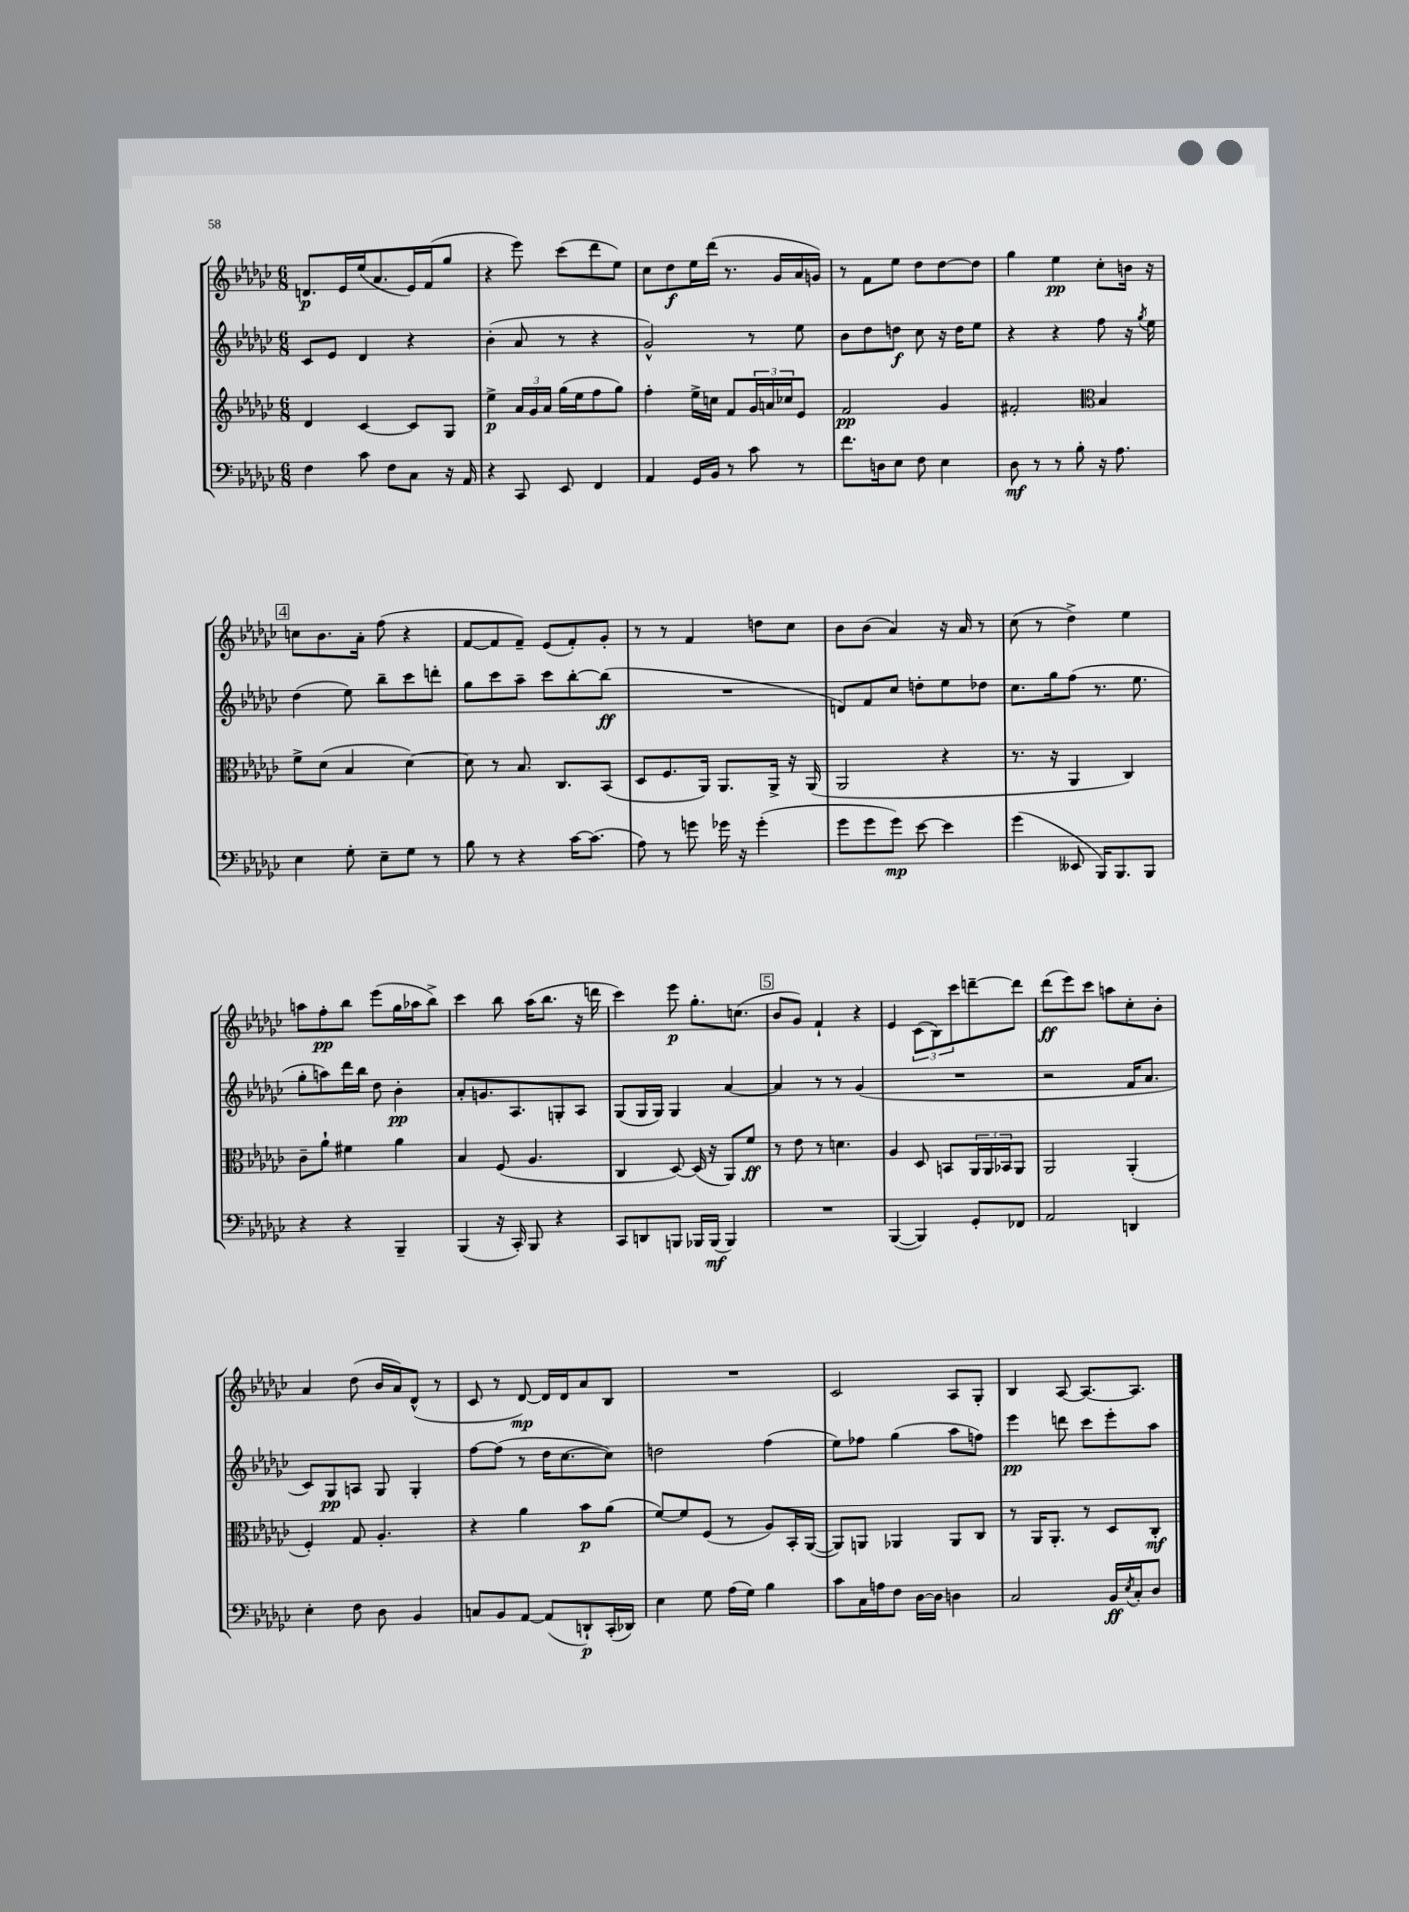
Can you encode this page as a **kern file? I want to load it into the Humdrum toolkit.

**kern	**kern	**kern	**kern
*staff4	*staff3	*staff2	*staff1
*clefF4	*clefG2	*clefG2	*clefG2
*k[b-e-a-d-g-c-]	*k[b-e-a-d-g-c-]	*k[b-e-a-d-g-c-]	*k[b-e-a-d-g-c-]
*M6/8	*M6/8	*M6/8	*M6/8
4F	4d-	8c-	8.d
.	.	8e-	.
.	.	.	16e-
8c-	[4c-	4d-	(16ee-
.	.	.	8.a-
8F	.	.	.
8C-	8c-]	4r	16e-)
.	.	.	(16f
16r	8G-	.	8gg-
16AA-	.	.	.
=	=	=	=
4r	4ee-^	(4b-'	4r
8CC-	24a-	8a-	8eee-)
.	24g-	.	.
.	24a-	.	.
8EE-	(16gg-	8r	(8ccc-
.	16ee-	.	.
4FF	8ff	4r	8ddd-
.	8gg-)	.	8ee-)
=	=	=	=
4AA-	4ff'	2g-^^)	8cc-
.	.	.	8dd-
16GG-	16ee-^	.	16ee-
16BB-	16cc	.	(16ddd-
8r	8f	.	8.r
8c-	24g-	8r	.
.	24a	.	.
.	.	.	16g-
.	24cc-	.	.
8r	8e-	8ee-	16a-
.	.	.	16g)
=	=	=	=
8.f	2f	8b-	8r
.	.	8dd-	8f
16D	.	.	.
8E-	.	8dd	8ee-
8F	.	8cc-	8dd-
4E-	4g-	16r	[8dd-
.	.	16dd	.
.	.	8ee-	8dd-]
=	=	=	=
8D-	2f#'	4r	4gg-
8r	.	.	.
8r	.	4r	4ee-
8B-'	.	.	.
*	*clefC3	*	*
16r	4B-	8ff	8cc-'
8.A-	.	.	.
.	.	16r	16b
.	.	8qgg-	.
.	.	16ee-	16r
=	=	=	=
4E-	8f^	(4dd-	8cc
.	(8d-	.	8.b-
8G-'	4B-	8ee-)	.
.	.	.	16a-'
8E-~	.	8bb-~	(8ff
8G-	[4d-)	8ccc-	4r
8r	.	8ddd'	.
=	=	=	=
8B-	8d-]	8gg-	[8f
8r	8r	8ccc-	8f]
4r	8.B-	8aa-~	8f~)
.	.	8ccc-	(8e-
.	8.C-	.	.
[16c-	.	[8bb-'	8f')
(8.c-]	.	.	.
.	(8BB-	(8bb-]	8g-'
=	=	=	=
8A-)	8D-	2.r	8r
8r	8.F	.	8r
8g	.	.	4f
.	16AA-)	.	.
16g-	8.AA-	.	.
16r	.	.	.
(4g-'	.	.	8dd
.	16AA-^	.	.
.	16r	.	8cc-
.	(16AA-	.	.
=	=	=	=
8g-	2AA-	8d)	8b-
8g-	.	8f	(8b-
8g-)	.	8cc-	4a-)
[8e-	.	8dd'	.
4e-]	4r	8ee-	16r
.	.	.	16a-
.	.	8dd-	8r
=	=	=	=
(4g-	8.r	8.cc-	(8cc-
.	.	.	8r
.	16r	16gg-	.
8EE--	4AA-	(8ff	4dd-^)
16BBB-)	.	8.r	.
8.BBB-	.	.	.
.	4C-)	.	4ee-
.	.	8.ee-	.
8BBB-	.	.	.
=	=	=	=
4r	8c-~	8gg-'	8aa
.	8a-`	8aa)	8ff'
4r	4f#	16ddd-	8bb-
.	.	16bb-	.
.	.	8dd-	(8eee-
4BBB-~	4a-	4b-'	16gg-
.	.	.	16aa-
.	.	.	8bb-^)
=	=	=	=
(4BBB-	4B-	8a-'	4ccc-
.	.	8.g	.
16r	(8F	.	8bb-
16CC-')	.	8.A-	.
8BBB-	4.A-	.	(16aa-
.	.	.	8.bb-
4r	.	8G'	.
.	.	8A-	16r
.	.	.	16ddd
=	=	=	=
8CC-	4C-	(8G-	4ccc-)
8DD	.	16G-	.
.	.	16G-)	.
8BBB	[8D-)	4G-	8eee-
16BBB-	(16D-]	.	8.gg-'
(16BBB-	16r	.	.
4BBB-)	8AA-)	[4a-	.
.	.	.	(8.cc
.	8f	.	.
=	=	=	=
2.r	8r	4a-]	8b-
.	8e-	.	8g-)
.	8r	8r	4f`
.	4.d	8r	.
.	.	(4g-	4r
=	=	=	=
([4BBB-	4A-	2.r	4e-
4BBB-])	8D-	.	(12c-
.	.	.	12B-)
.	8BB	.	.
.	.	.	12ccc-
8GG-'	24AA-	.	[8ddd~
.	24AA-	.	.
.	24BB-	.	.
8FF-	8AA-	.	8ddd]
=	=	=	=
2AA-	2AA-	2r	(8ddd-
.	.	.	8eee-)
.	.	.	8ccc-
.	.	.	8aa
4DD	(4AA-'	16f	8cc-'
.	.	8.a-	.
.	.	.	8b-'
=	=	=	=
4E-'	4F')	8c-)	4a-
.	.	8G-	.
8F	8G-	8A	(8dd-
8D-	4.A-'	8G-	16b-
.	.	.	16a-)
4BB-	.	4G-'	(8d-^^
.	.	.	8r
=	=	=	=
8C	4r	[8ff	8c-
8BB-	.	(8ff]	8r
[8AA-	4a-	8r	[8d-)
(8AA-]	.	16dd-	16d-]
.	.	[8.cc-	16d-
8DD`)	8b-	.	8a-
(16CC-'	(8a-	8cc-])	8B-
16DD-)	.	.	.
=	=	=	=
4E-	[8f)	2dd	2.r
.	8f]	.	.
8G-	(8F	.	.
(16A-	8r	.	.
16G-)	.	.	.
4B-	8A-)	(4ff	.
.	16BB-'	.	.
.	([16AA-	.	.
=	=	=	=
8c-	8AA-])	8ee-)	2c-
16C-	8AA	8ff-	.
16A	.	.	.
8F	4AA-	(4gg-	.
[16D-	.	.	.
16D-]	.	.	.
4D	8AA-	8aa-	8A-
.	8C-	8ff)	8G-'
=	=	=	=
2C-	8r	4eee-	4B-
.	16AA-	.	.
.	8.AA-'	.	.
.	.	8ddd	[8A-
.	8r	8ccc-	8.A-_
16BB-	8D-	8eee-'	.
8qE-	.	.	.
16C-'	.	.	8.A-]
8D-	8C-'	8aa-	.
==	==	==	==
*-	*-	*-	*-
